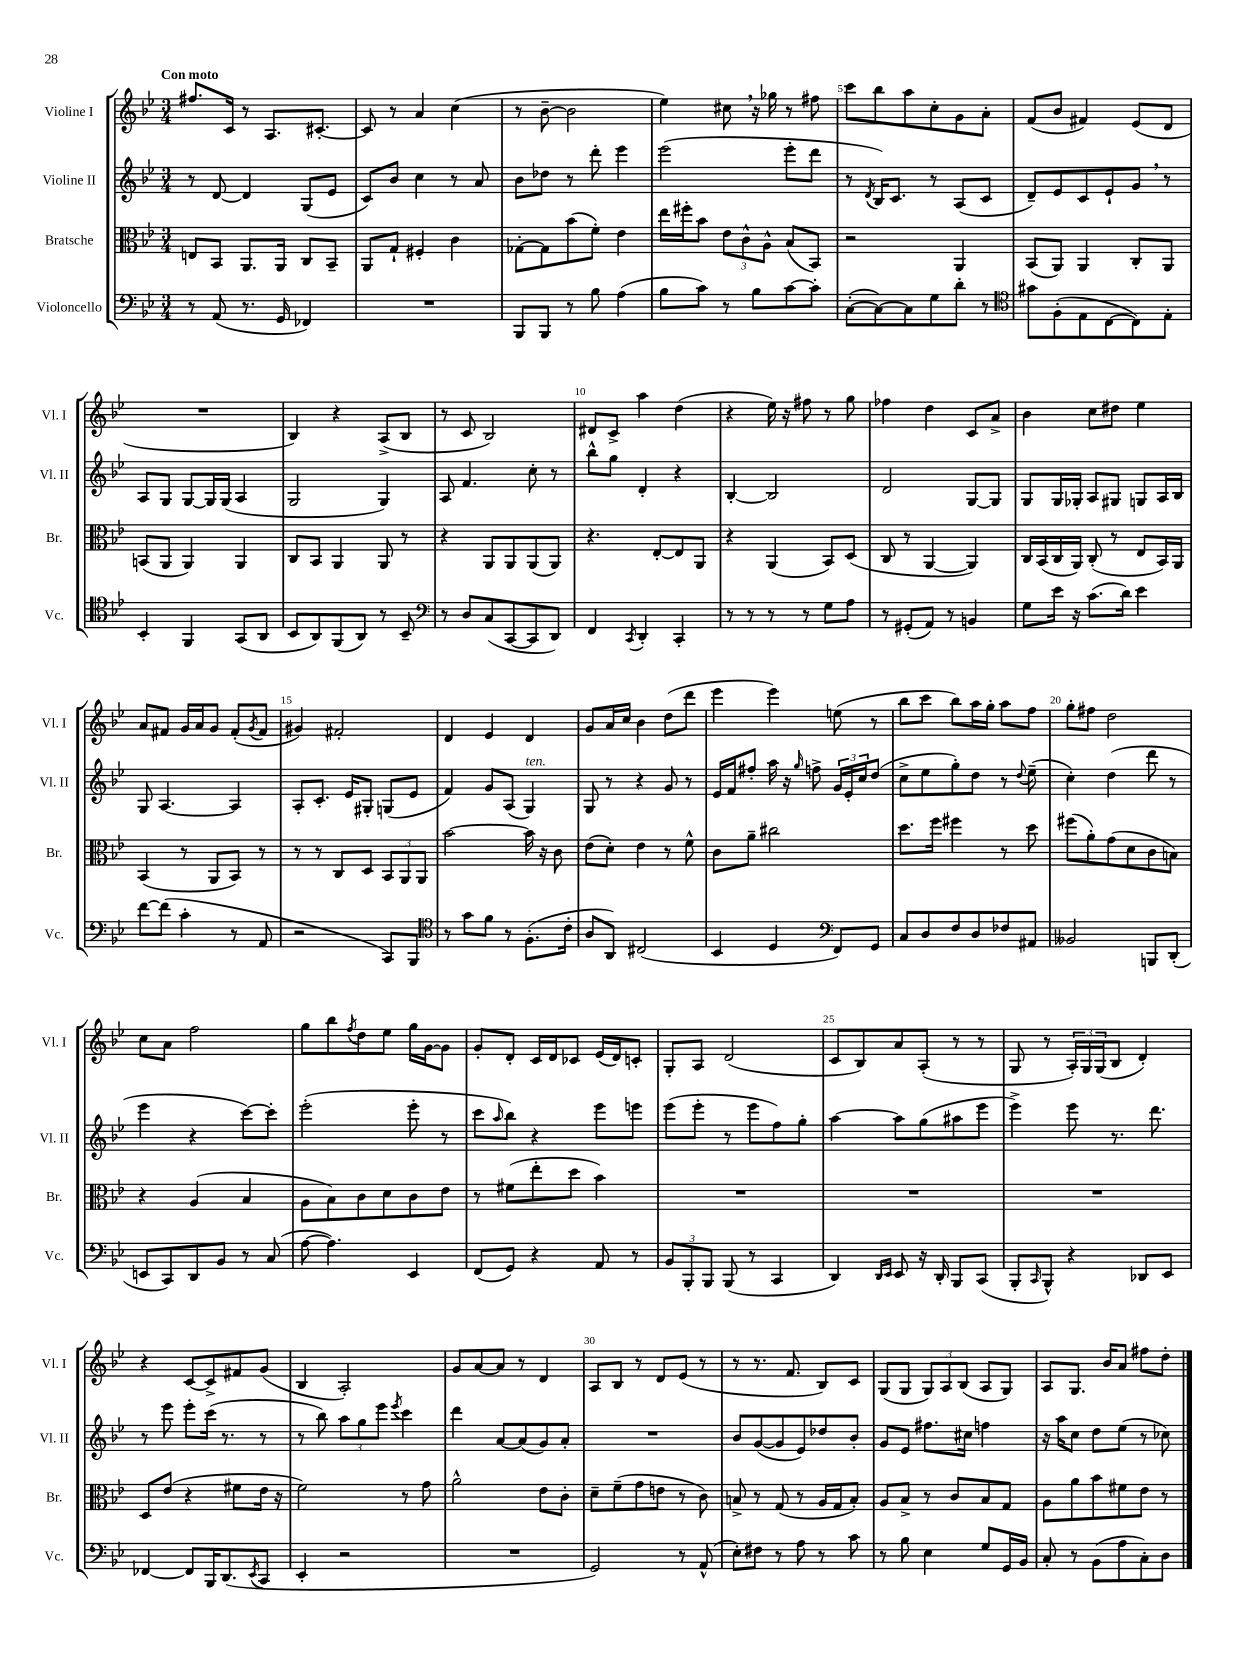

**kern	**kern	**kern	**kern
*part4	*part3	*part2	*part1
*staff4	*staff3	*staff2	*staff1
*I"Violoncello	*I"Bratsche	*I"Violine II	*I"Violine I
*I'Vc.	*I'Br.	*I'Vl. II	*I'Vl. I
*clefF4	*clefC3	*clefG2	*clefG2
*k[b-e-]	*k[b-e-]	*k[b-e-]	*k[b-e-]
*M3/4	*M3/4	*M3/4	*M3/4
=1	=1	=1	=1
!	!	!	!LO:TX:a:B:t=Con moto
8r	8En/L	8r	8.ff#X/L
(8AA/	8BB-/J	[8d/	.
.	.	.	16c/Jk
8.r	8.AA/L	4d/]	8r
.	.	.	8.A/L
16GG/	16AA/Jk	.	.
4FF-X/)	8C/L	(8G/L	.
.	.	.	[8.c#X'/J
.	8BB-~/J	8e-/J	.
=2	=2	=2	=2
2.r	8AA/L	8c/L)	8c#/]
.	8G`/J	8b-/J	8r
.	4F#X'/	4cc\	4a/
.	4c\	8r	(4cc\
.	.	8a/	.
=3	=3	=3	=3
8BBB-/L	[8G-X'\L	8b-\L	8r
8BBB-/J	8G-\]	8dd-X\J	[8b-~\
8r	(8b-\	8r	2b-\]
8B-\	8f'\J)	8ddd'\	.
(4A\	4e-\	4eee-\	.
=4	=4	=4	=4
8B-\L	16ee-\LL	(2eee-\	4ee-\)
.	16ff#X'\J	.	.
8c\J)	8b-\J	.	.
8r	12e-\L	.	8cc#X,\
.	12c^^\	.	.
8B-\L	.	.	16r
.	12A^^\J	.	.
.	.	.	16gg-X\
[8c\	(8B-/L	8eee-'\L	8r
8c'\J]	8BB-/J)	8ddd\J	8ff#X\
=5	=5	=5	=5
([8C'\L	2r	8r	8ccc\L
.	.	8qd/	.
8C\_)	.	16B-/KL)	8bb-\
.	.	8.c/J	.
8C\]	.	.	8aa\
8G\	.	8r	8cc'\
8d'\J	4AA/	(8A/L	8g\
8r	.	8c/J	8a'\J
=6	=6	=6	=6
*clefC4	*	*	*
8g#X\L	(8BB-/L	8d~/L)	(8f/L
(8F'\	8AA/J)	8e-/	8b-/J
8E-\	4AA/	8c/	4f#X/)
[8C\	.	8e-`/	.
8C\])	8C'/L	8g,/J	(8e-/L
8E-'\J	8AA/J	8r	8d/J
!!LO:LB:g=z
=7	=7	=7	=7
4BB-'/	(8BBn/L	8A/L	2.r
.	8AA/J	8G/J	.
4FF/	4AA/)	[8G/L	.
.	.	16G/L]	.
.	.	(16G/JJ	.
(8GG/L	4AA/	4A/	.
8AA/J	.	.	.
=8	=8	=8	=8
8BB-/L	8C/L	2G/	4B-/)
8AA/)	8BB-/J	.	.
(8FF/	4AA/	.	4r
8AA/J)	.	.	.
8r	8AA/	4G/)	(8A^/L
8BB-~/	8r	.	8B-/J
=9	=9	=9	=9
*clefF4	*	*	*
8r	4r	8A/	8r
8D/L	.	4.f/	8c/
(8C/	8AA/L	.	2B-/)
[8CC/	8AA/	.	.
8CC/]	(8AA/	8cc'\	.
8DD/J)	8AA/J)	8r	.
=10	=10	=10	=10
4FF/	4.r	8bb-^^\L	8d#X/L
.	.	8gg\J	8c^/J
8qCC/	.	.	.
4DD'/	.	4d'/	4aa\
.	[8E-'/L	.	.
4CC'/	8E-/]	4r	(4dd\
.	8AA/J	.	.
=11	=11	=11	=11
8r	4r	[4B-'/	4r
8r	.	.	.
8r	(4AA/	2B-/]	16ee-\)
.	.	.	16r
8r	.	.	8ff#X\
8G\L	8BB-/L)	.	8r
8A\J	(8D/J	.	8gg\
=12	=12	=12	=12
8r	8C/	2d/	4ff-X\
(8GG#X'/L	8r	.	.
8AA/J)	[4AA/	.	4dd\
8r	.	.	.
4BBn/	4AA/])	[8G/L	8c/L
.	.	8G/J]	8a^/J
=13	=13	=13	=13
8G\L	16C/LL	8G/L	4b-\
.	(16BB-/	.	.
16e-\Jk	16C/	16G/L	.
16r	16AA/JJ)	16G-X'/JJ	.
(8.c\L	(8C'/	8A/L	8cc\L
.	8r	8G#X/J	8dd#X\J
16d\Jk)	.	.	.
4e-\	8E-/L	8Gn/L	4ee-\
.	16BB-/L)	16A/L	.
.	16AA/JJ	16B-/JJ	.
!!LO:LB:g=z
=14	=14	=14	=14
[8f\L	(4BB-/	8G/	8a/L
(8f\J]	.	[4.A/	8f#X/J
4c'\	8r	.	16g/LL
.	.	.	16a/J
.	8AA/L	.	8g/J
8r	8BB-/J)	4A/]	(8f#'/L
.	.	.	8qg/
8AA/	8r	.	8f#/J
=15	=15	=15	=15
2r	8r	8A'/L	4g#X/)
.	8r	8.c'/J	.
.	8C/L	.	2f#X'/
.	.	16e-/KL	.
.	8D/J	8G#X'/J	.
8CC/L)	12BB-/L	(8Gn/L	.
.	12AA/	.	.
8BBB-/J	.	8e-/J	.
.	12AA/J	.	.
=16	=16	=16	=16
*clefC4	*	*	*
8r	[2b-\	4f/)	4d/
8g\L	.	.	.
8f\J	.	8g/L	4e-/
8r	.	(8A/J	.
!	!	!LO:TX:a:i:t=ten.	!
(8.F'\L	16b-\]	4G/)	4d/
.	16r	.	.
.	8c\	.	.
16c'\Jk	.	.	.
=17	=17	=17	=17
8A/L	(8e-\L	8G/	8g/L
8AA/J)	8d'\J)	8r	16a/L
.	.	.	16cc/JJ
(2C#X/	4e-\	4r	4b-\
.	8r	8g/	(8dd\L
.	8f^^\	8r	8ddd\J
=18	=18	=18	=18
4BB-/	8c\L	16e-/LL	4eee-\
.	.	16f/J	.
.	8a~\J	8ff#X'/J	.
4D/	2cc#X\	16aa\	4eee-\)
.	.	16r	.
.	.	16qqgg/	.
.	.	8ffn^\	.
*clefF4	*	*	*
8FF/L)	.	24g/LL	(8een\
.	.	24e-'/	.
.	.	24cc/J	.
8GG/J	.	(8dd/J	8r
=19	=19	=19	=19
8C/L	8.dd\L	8cc^\L	8bb-\L
8D/	.	8ee-\	8ccc\J
.	16ff\Jk	.	.
8F/	4ff#X\	8gg'\)	8bb-\L)
8D/	.	8dd\J	16aa\L
.	.	.	16gg'\JJ
8F-X/	8r	8r	8aa\L
.	.	8qqdd/	.
8AA#X/J	8dd\	(8ee-~\	8ff\J
=20	=20	=20	=20
2BB--X/	(8ff#X\L	4cc'\)	8gg'\L
.	8a'\)	.	8ff#X\J
.	(8g\	(4dd\	2dd\
.	8d\	.	.
8BBBn/L	8c\	8ddd\	.
(8DD'/J	8Bn\J)	8r	.
!!LO:LB:g=z
=21	=21	=21	=21
8EEn/L	4r	4eee-\	8cc\L
8CC/)	.	.	8a\J
8DD/	(4A/	4r	2ff\
8BB-/J	.	.	.
8r	4B-/	[8ccc\L)	.
(8C/	.	8ccc'\J]	.
=22	=22	=22	=22
[8A\	8A\L	(2eee-'\	8gg\L
4.A\])	8B-\)	.	8bb-\
.	.	.	8qff/
.	8c\	.	8dd\
.	8d\	.	8ee-\J
4EE-/	8c\	8eee-'\	16gg\LL
.	.	.	[16g\J
.	8e-\J	8r	8g\J]
=23	=23	=23	=23
(8FF/L	8r	8ccc\L	8g'/L
.	.	16qqaa/	.
8GG/J)	(8f#X\L	8bb-\J)	8d'/J
4r	8ee-'\	4r	16c/LL
.	.	.	16d/J
.	8dd\J	.	8c-X/J
8AA/	4b-\)	8eee-\L	(16e-/LL
.	.	.	16d/J)
8r	.	8eeen\J	8cn'/J
=24	=24	=24	=24
12BB-/L	2.r	(8eee-\L	8G'/L
12BBB-'/	.	.	.
.	.	8eee-'\J	8A/J
12BBB-/J	.	.	.
(8BBB-/	.	8r	(2d/
8r	.	8eee-\L	.
4CC/	.	8ff\)	.
.	.	8gg'\J	.
=25	=25	=25	=25
4DD/)	2.r	[4aa\	8c/L
.	.	.	8B-/)
16qqDD/LL	.	.	.
16qqEE-/JJ	.	.	.
8EE-/	.	8aa\L]	8a/
16r	.	(8gg\	(8A'/J
16DD'/	.	.	.
8BBB-/L	.	8aa#X\	8r
(8CC/J	.	8eee-\J	8r
=26	=26	=26	=26
8BBB-'/L	2.r	4eee-^\)	8G/
16qqCC/	.	.	.
8BBB-^^/J)	.	.	8r
4r	.	8eee-\	24A'/LL)
.	.	.	24G/
.	.	.	(24G/J
.	.	8.r	8B-/J
8DD-X/L	.	.	4d'/)
.	.	8.ddd\	.
8EE-/J	.	.	.
!!LO:LB:g=z
=27	=27	=27	=27
[4FF-X/	8D/L	8r	4r
.	(8e-/J	8eee-\	.
8FF-/L]	4r	8eee-'\L	[8c/L
16BBB-/K	.	(16ccc\Jk	8c^/]
(8.DD/	.	8.r	.
.	8f#X\L	.	8f#X/
8qEE-/	.	.	.
8CC/J	16e-\Jk	8r	(8g/J
.	16r	.	.
=28	=28	=28	=28
4EE-'/	2f\)	8r	4B-/
.	.	8bb-\)	.
2r	.	12aa\L	2A'/)
.	.	12gg\	.
.	.	12eee-\J	.
.	.	8qeee-/	.
.	8r	4ccc\	.
.	8g\	.	.
=29	=29	=29	=29
2.r	2a^^\	4ddd\	8g/L
.	.	.	[8a/
.	.	[8a/L	8a/J]
.	.	(8a/]	8r
.	8e-\L	8g/)	4d/
.	8c'\J	8a'/J	.
=30	=30	=30	=30
2GG/)	8d~\L	2.r	8A/L
.	(8f~\	.	8B-/J
.	8g\	.	8r
.	8en\J	.	8d/L
8r	8r	.	(8e-/J
(8AA^^/	8c\)	.	8r
=31	=31	=31	=31
8E-'\L)	8Bn^/	8b-/L	8r
8F#X\J	8r	([8g/	8.r
8r	(8G/	8g/]	.
.	.	.	8.f/
8A\	8r	8e-/)	.
8r	16A/LL	8dd-X/	8B-/L)
.	16G/J	.	.
8c\	8B'/J)	8b-'/J	8c/J
=32	=32	=32	=32
8r	8A/L	8g/L	(8G/L
8B-\	8B-^/J	8e-/J	8G/J
4E-\	8r	8.ff#X\L	12G/L)
.	.	.	12A/
.	8c/L	.	.
.	.	.	(12B-/J
.	.	16cc#X\Jk	.
8G/L	8B-/	4ffn\	8A/L
16GG/L	8G/J	.	8G/J)
16BB-/JJ	.	.	.
=33	=33	=33	=33
8C'/	8A\L	16r	8A/L
.	.	16aa\KL	.
8r	8a\	8cc\J	8.G/J
(8BB-\L	8b-\	8dd\L	.
.	.	.	16b-/KL
8A\	8f#X\	(8ee-\J	8a/J
8C'\)	8e-\J	8r	8ff#X\L
8D\J	8r	8cc-X\)	8dd'\J
==	==	==	==
*-	*-	*-	*-
